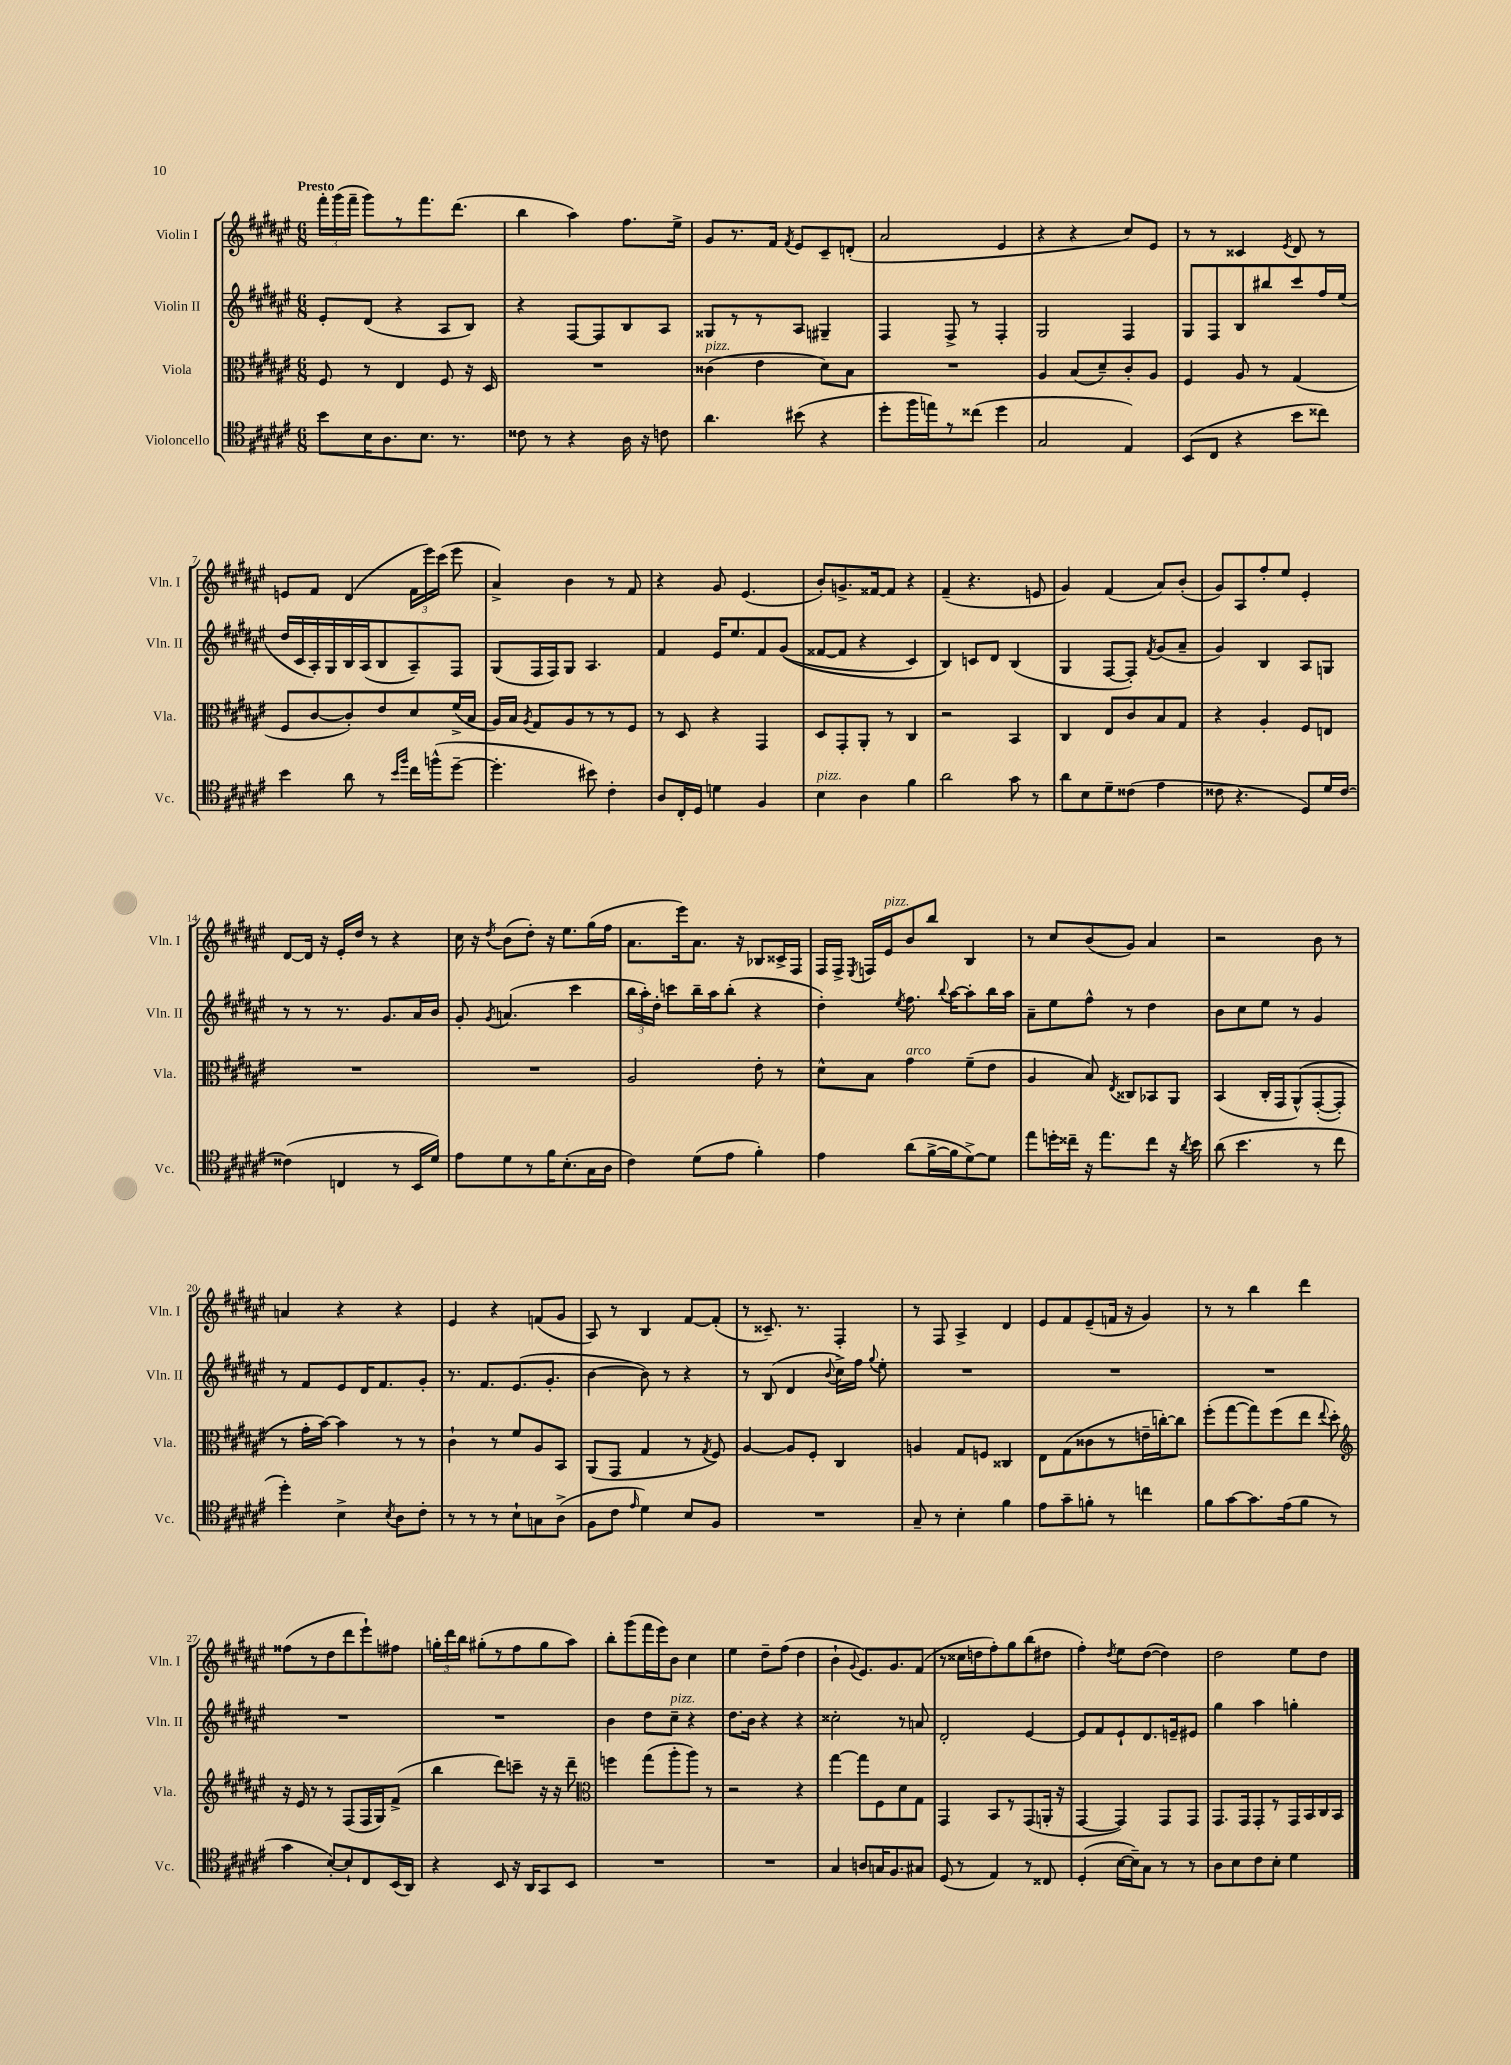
<<
\new StaffGroup <<
\new Staff = "s0" \with { instrumentName = "Violin I" shortInstrumentName = "Vln. I" } {
    \clef treble \key fis \major \numericTimeSignature \time 6/8 \tempo "Presto"
    \autoBeamOff \tuplet 3/2 { fis'''16[-. gis'''16( fis'''16]-- } gis'''8[) r8 fis'''8. dis'''8.]( |
    b''4 ais''4) fis''8.[ eis''16]-> |
    gis'8[ r8. fis'16] \acciaccatura { fis'8 } eis'8[ cis'8-- d'8]-.( |
    ais'2 eis'4 |
    r4 r4 cis''8[) eis'8] |
    r8 r8 cisis'4 \acciaccatura { eis'8 } dis'8 r8 |
    e'8[ fis'8] dis'4( \tuplet 3/2 { fis'16[ eis'''16) cis'''16]( } eis'''8 |
    ais'4->) b'4 r8 fis'8 |
    r4 gis'8 eis'4.( |
    b'8[-.) g'8.-> fisis'16~ fisis'8] r4 |
    fis'4--( r4. e'8 |
    gis'4) fis'4( ais'8[) b'8]-.( |
    gis'8[) ais8 fis''8-. eis''8] eis'4-. |
    dis'8[~ dis'16] r16 eis'16[-. dis''16] r8 r4 |
    cis''16 r16 \acciaccatura { dis''8 } b'8[( dis''8]-.) r16 eis''8.[ gis''16( fis''16] |
    ais'8.[ eis'''16) ais'8.] r16 bes8[ cisis'16-> fis16] |
    fis16[ fis16]-> \acciaccatura { eis8 } f16[ eis'16^\markup { \italic "pizz." } b'8 b''8] b4 |
    r8 cis''8[ b'8( gis'8]) ais'4 |
    r2 b'8 r8 |
    a'4 r4 r4 |
    eis'4 r4 f'8[( gis'8] |
    ais8) r8 b4 fis'8[~ fis'8]-.( |
    r8 cisis'8.--) r8. fis4-. |
    r8 fis8 ais4-> dis'4 |
    eis'8[ fis'8 eis'8--( f'16] r16 gis'4) |
    r8 r8 b''4 dis'''4 |
    fisis''8[( r8 dis''8 dis'''8 eis'''8-!) fis''8] |
    \tuplet 3/2 { g''16[-. dis'''16 b''16] } gis''8[-.( r8 fis''8 gis''8 ais''8]) |
    b''8[-. gis'''8( fis'''16 eis'''16) b'8] cis''4 |
    eis''4 dis''8[-- fis''8]( dis''4 |
    b'4-! \appoggiatura { gis'8 } eis'8.[) gis'8. fis'8]( |
    r8 cisis''16[ d''16 fis''8-.) gis''8 b''8( dis''8] |
    fis''4-.) \acciaccatura { dis''8 } eis''8[ dis''8]~( dis''4) |
    dis''2 eis''8[ dis''8] \bar "|." |
}
\new Staff = "s1" \with { instrumentName = "Violin II" shortInstrumentName = "Vln. II" } {
    \clef treble \key fis \major \numericTimeSignature \time 6/8
    \autoBeamOff eis'8[-. dis'8]( r4 ais8[ b8]) |
    r4 fis8[~ fis8 b8 ais8] |
    gisis8[ r8 r8 ais8] gis4-- |
    fis4 fis8-> r8 fis4-. |
    gis2 fis4 |
    gis8[ fis8 b8 bis''8 cis'''8 fis''16 eis''16]( |
    dis''16[ cis'16 ais16-.) gis16 b16 ais16( b8 ais8--) fis8] |
    gis8[( fis16 fis16) gis8] ais4. |
    fis'4 eis'16[ eis''8. fis'8 gis'8](\( |
    fisis'8[~ fisis'8] r4 cis'4) |
    b4\) c'8[ dis'8] b4( |
    gis4 fis8[~ fis8]-.) \acciaccatura { fis'8 } gis'8[( ais'8]-- |
    gis'4) b4 ais8[ g8] |
    r8 r8 r8. gis'8.[ ais'16 b'16] |
    gis'8-. \acciaccatura { gis'8 } a'4.( cis'''4 |
    \tuplet 3/2 { b''16[ ais''16-.) dis''16]-. } c'''8[ b''16-- ais''16 b''8]-.( r4 |
    dis''4-.) \acciaccatura { eis''8 } fis''8. \appoggiatura { b''8 } ais''16[~ ais''8-. b''16 ais''16] |
    ais'8[-- eis''8 fis''8]-^ r8 dis''4 |
    b'8[ cis''8 eis''8] r8 gis'4 |
    r8 fis'8[ eis'8 dis'16 fis'8. gis'8]-. |
    r8. fis'8.[ eis'8.( gis'8.]-. |
    b'4~ b'8) r8 r4 |
    r8 b8( dis'4 \appoggiatura { b'8 } cis''16[->) fis''16] \appoggiatura { gis''8 } eis''8-. |
    R2. |
    R2. |
    R2. |
    R2. |
    R2. |
    b'4 dis''8[ cis''8]--^\markup { \italic "pizz." } r4 |
    dis''8.[ b'16] r4 r4 |
    cisis''2-. r8 a'8 |
    dis'2-. eis'4~ |
    eis'8[ fis'8 eis'8-! dis'8. e'16-- eis'8] |
    gis''4 ais''4 g''4-. \bar "|." |
}
\new Staff = "s2" \with { instrumentName = "Viola" shortInstrumentName = "Vla." } {
    \clef alto \key fis \major \numericTimeSignature \time 6/8
    \autoBeamOff fis8 r8 eis4 fis8 r16 dis16 |
    R2. |
    cisis'4^\markup { \italic "pizz." }( eis'4 dis'8[) b8] |
    R2. |
    ais4 b8[( dis'8--) cis'8-. ais8] |
    fis4 ais8 r8 gis4( |
    fis8[ cis'8~ cis'8-.) eis'8 dis'8 fis'16->( b16] |
    ais16[) b16] \acciaccatura { ais8 } gis8[ ais8 r8 r8 fis8] |
    r8 dis8 r4 gis,4 |
    dis8[ gis,8-. ais,8]-. r8 cis4 |
    r2 b,4 |
    cis4 eis8[ cis'8 b8 gis8] |
    r4 ais4-. fis8[ e8] |
    R2. |
    R2. |
    ais2 eis'8-. r8 |
    dis'8[-^ b8] gis'4^\markup { \italic "arco" } fis'8[--( eis'8] |
    ais4 b8) \acciaccatura { eis8 } cisis8[ bes,8 ais,8] |
    b,4( cis16[-. gis,16 ais,8-^)\( gis,8~-.( gis,8]-.) |
    r8 gis'16[-. b'16]~\) b'4 r8 r8 |
    cis'4-! r8 fis'8[ ais8 b,8] |
    ais,8[( gis,8] gis4 r8 \acciaccatura { gis8 } fis8) |
    ais4~ ais8[ fis8]-. cis4 |
    a4 gis8[ f8] cisis4 |
    eis8[ gis8( cisis'8 r8 e'16-- c''16~-.) c''8] |
    fis''8[-.( gis''8~ gis''8) fis''8( eis''8] \appoggiatura { eis''8 } dis''8-.) |
    \clef treble r16 eis'16 r8 r8 fis8[( fis16 gis16) fis'8]->( |
    b''4 dis'''8[) c'''8]-- r16 r16 dis'''8-- |
    \clef alto f''4 gis''8[( ais''8-. ais''8]) r8 |
    r2 r4 |
    gis''4~ gis''8[ fis8 dis'8 gis8] |
    gis,4 b,8[ r8 gis,8( a,16]-. r16 |
    gis,4~ gis,4) gis,8[ gis,8] |
    gis,8.[ gis,16 gis,8-. r8 gis,16 b,16 cis16 b,16] \bar "|." |
}
\new Staff = "s3" \with { instrumentName = "Violoncello" shortInstrumentName = "Vc." } {
    \clef tenor \key fis \major \numericTimeSignature \time 6/8
    \autoBeamOff b'8[ b16 ais8. b8.] r8. |
    cisis'8 r8 r4 ais16 r16 c'8 |
    ais'4. bis'8( r4 |
    dis''8[-. fis''16 e''16) r8 cisis''8]( dis''4 |
    gis2 eis4) |
    b,8[( cis8] r4 b'8[ cisis''8]) |
    b'4 ais'8 r8 \grace { b'16[ fis''16] } cis''16[ f''16-^( dis''8]~-- |
    dis''4.-. bis'8) cis'4-. |
    ais8[ cis16-. dis16] d'4 fis4 |
    b4^\markup { \italic "pizz." } ais4 fis'4 |
    ais'2 gis'8 r8 |
    ais'8[ b8 dis'8-- cisis'8]( eis'4 |
    cisis'8 r4. dis8[) dis'16 cisis'16]~ |
    cisis'4( c4 r8 b,16[ dis'16]) |
    eis'8[ dis'8 r8 fis'16 b8.-.( gis16 ais16] |
    cis'4) dis'8[( eis'8] fis'4-.) |
    eis'4 ais'8[( fis'16~-> fis'16 dis'8~->) dis'8] |
    eis''8[ d''16-. cisis''16]-- r16 eis''8.[ cisis''8] r16 \acciaccatura { ais'8 } b'16 |
    ais'8( b'4. r8 cis''8 |
    dis''4-.) b4-> \acciaccatura { b8 } ais8[ cis'8]-. |
    r8 r8 r8 b8[-! g8 ais8]->( |
    fis8[ cis'8] \grace { eis'16 } dis'4) b8[ fis8] |
    R2. |
    gis8-- r8 b4-. fis'4 |
    eis'8[ gis'8-- f'8]-. r8 c''4 |
    fis'8[ gis'8~ gis'8. eis'16( fis'8] r8 |
    gis'4 b8[~-.) b8-! cis8 b,16( ais,16]) |
    r4 b,8 r16 ais,16[ gis,8 b,8] |
    R2. |
    R2. |
    gis4 a8[ g16 fis8. gis8] |
    dis8( r8 eis4) r8 cisis8 |
    dis4-.( b16[~ b16--) gis8] r8 r8 |
    ais8[ b8 cis'8 b8]-. dis'4 \bar "|." |
}
>>
>>
